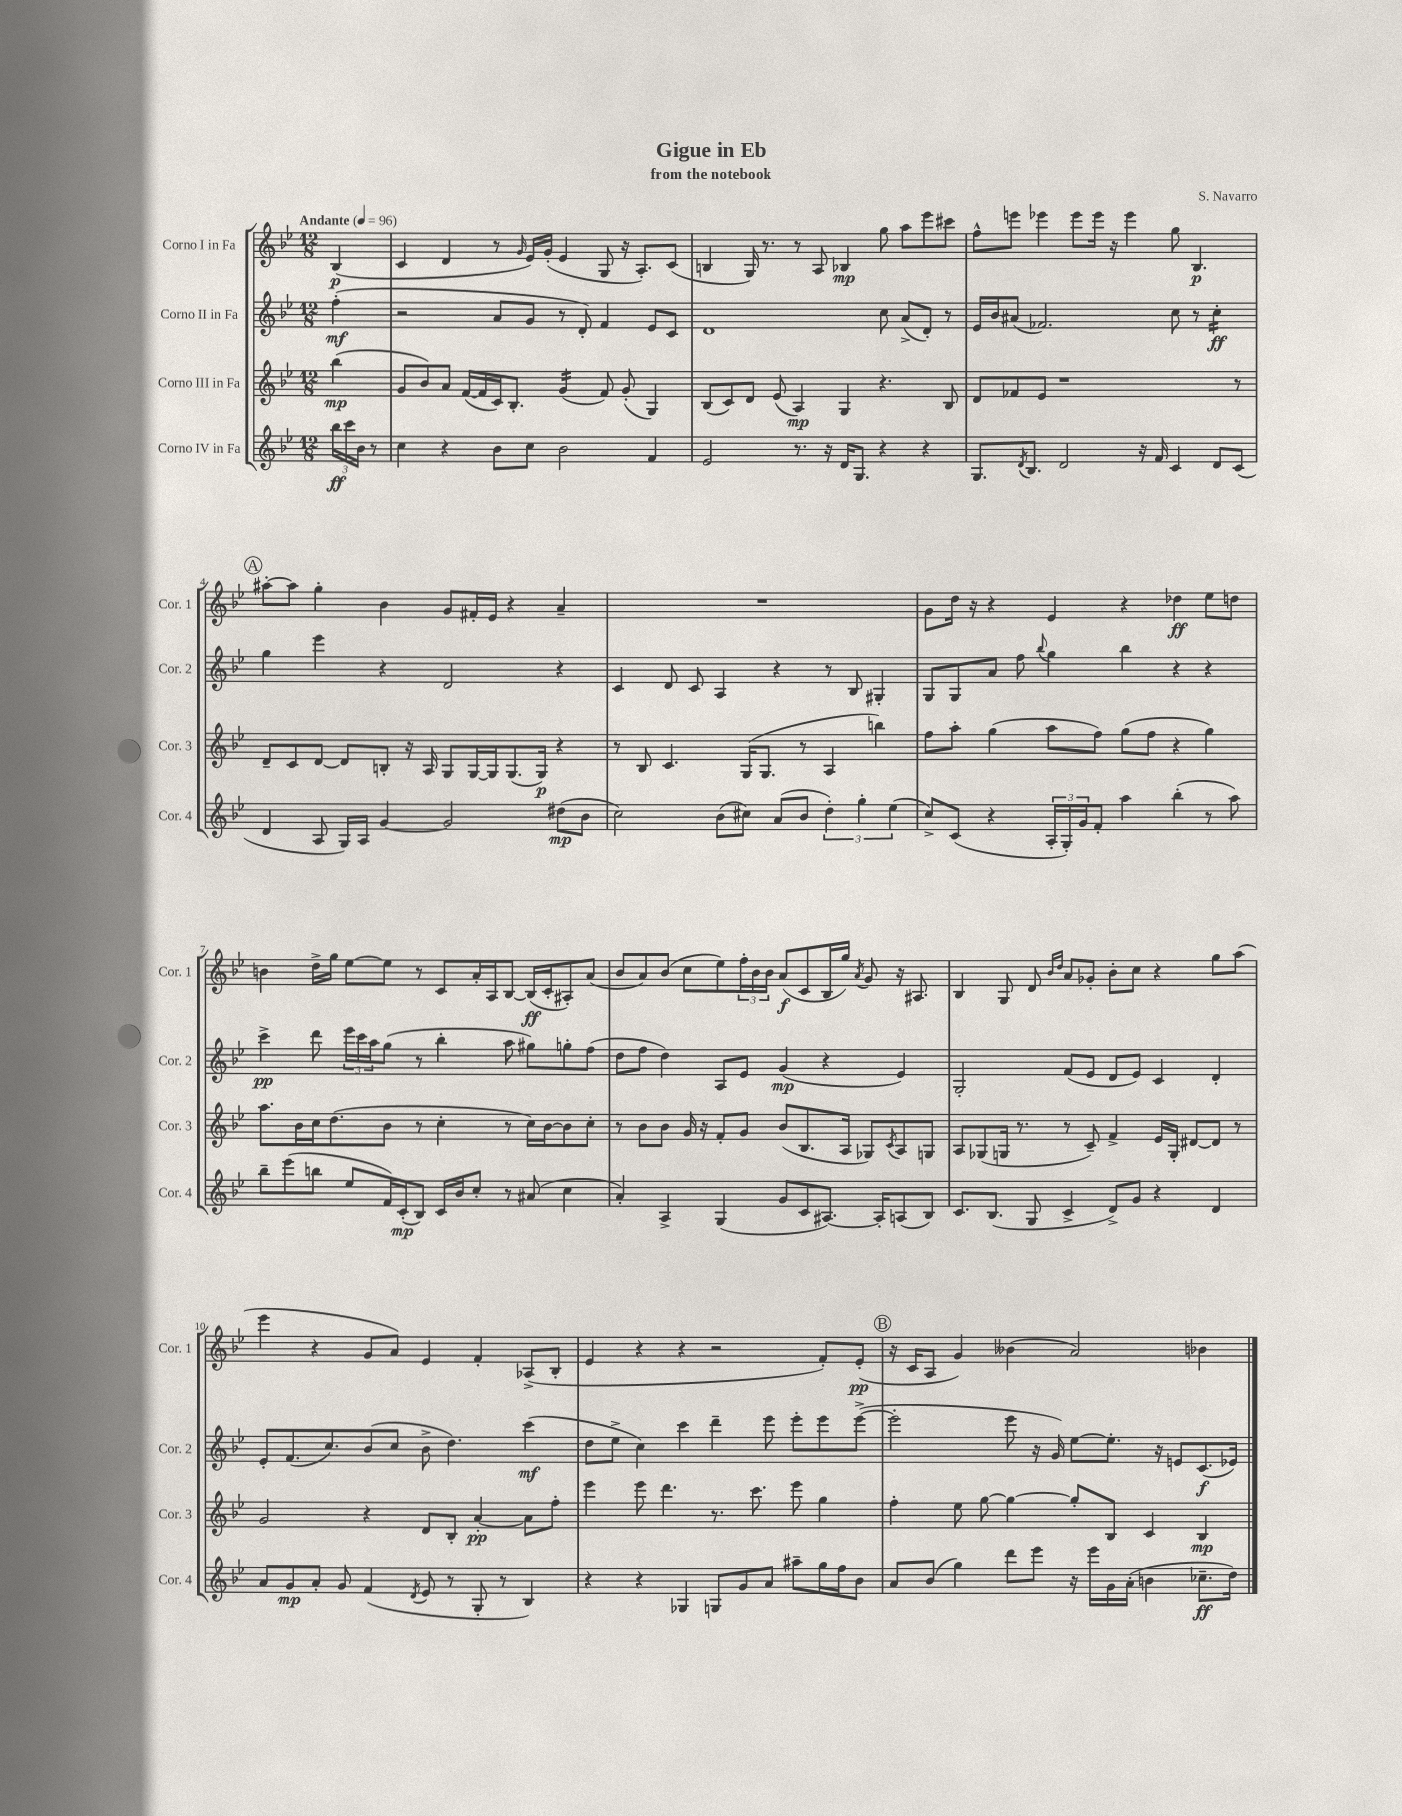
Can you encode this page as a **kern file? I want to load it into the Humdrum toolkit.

**kern	**kern	**kern	**kern
*staff4	*staff3	*staff2	*staff1
*clefG2	*clefG2	*clefG2	*clefG2
*k[b-e-]	*k[b-e-]	*k[b-e-]	*k[b-e-]
*M12/8	*M12/8	*M12/8	*M12/8
*MM96	*MM96	*MM96	*MM96
24bb-\LL	(4bb-\	(4ff'\	(4B-/
24ccc\	.	.	.
24b-\JJ	.	.	.
8r	.	.	.
=	=	=	=
4cc\	8g/L	2r	4c/
.	8b-/)	.	.
4r	8a/J	.	4d/
.	([16f/LL	.	.
.	16f/]	.	.
8b-\L	16c/J)	8a/L	8r
.	8.B-'/J	.	.
.	.	.	16qqg/
8cc\J	.	8g/J	16e-/LL)
.	.	.	(16g'/JJ
2b-\	(4g/	8r	4e-/
.	.	8d'/)	.
.	8f/)	4f/	8G/
.	(8g'/	.	16r
.	.	.	8.A'/L)
4f/	4G/)	8e-/L	.
.	.	8c/J	(8c/J
=	=	=	=
2e-/	(8B-/L	1d	4B/
.	8c/)	.	.
.	8d/J	.	16G/)
.	.	.	8.r
.	(8e-/	.	.
8.r	4A/)	.	8r
.	.	.	8A/
16r	.	.	.
16d/LK	4G/	.	4B-/
8.G/J	.	.	.
4r	4.r	8cc\	8gg\
.	.	(8a^/L	8aa\L
4r	.	8d'/J)	8eee-\
.	8B-/	8r	8ccc#\J
=	=	=	=
8.G/L	8d/L	16e-/LL	8ff^^\L
.	.	16b-/J	.
.	8f-/	(8a#/J	8eee\J
8qd/	.	.	.
8.B-/J	.	.	.
.	8e-/J	2.f-/)	4eee-\
2d/	1r	.	.
.	.	.	8eee-\L
.	.	.	16eee-\Jk
.	.	.	16r
.	.	.	4eee-\
16r	.	.	.
16f/	.	.	.
4c/	.	8cc\	8gg\
.	.	8r	4.B-/
8d/L	.	4cc'\	.
(8c/J	8r	.	.
=	=	=	=
4d/	8d~/L	4gg\	[8aa#'\L
.	8c/	.	8aa#\]J
8A/	[8d/J	4eee-\	4gg'\
16G/LL)	8d/]L	.	.
16A/JJ	.	.	.
[4g/	8B'/J	4r	4b-\
.	16r	.	.
.	16A/	.	.
2g/]	8G/L	2d/	8g/L
.	[16G/L	.	16f#'/L
.	16G/]J	.	16e-/JJ
.	(8.G/	.	4r
.	16G/Jk)	.	.
(8dd#\L	4r	4r	4a~/
8b-\J	.	.	.
=	=	=	=
2cc\)	8r	4c/	1.r
.	8B-/	.	.
.	4.c/	8d/	.
.	.	8c/	.
(8b-\L	.	4A/	.
8cc#\J)	(16G/LK	.	.
.	8.G/J	.	.
(8a/L	.	4r	.
8b-/J	8r	.	.
6dd'\)	4A/	8r	.
.	.	8B-/	.
6gg'\	.	.	.
.	4bb\)	4G#'/	.
(6ee-\	.	.	.
=	=	=	=
8cc^/L)	8ff\L	8G/L	8g\L
(8c/J	8aa'\J	8G/	16dd\Jk
.	.	.	16r
4r	(4gg\	8a/J	4r
.	.	8ff\	.
.	.	8qqbb-/	.
24A'/LL	8aa\L	4gg\	4e-/
24G'/)	.	.	.
24g/J	.	.	.
8f'/J	8ff\J)	.	.
4aa\	(8gg\L	4bb-\	4r
.	8ff\J	.	.
(4bb-'\	4r	4r	4dd-\
8r	4gg\)	4r	8ee-\L
8aa\)	.	.	8dd\J
=	=	=	=
8bb-~\L	8.aa\L	4ccc^\	4b\
(8eee-\	.	.	.
.	16b-\L	.	.
8bb\J	16cc\J	8ddd\	16dd^\LL
.	(8.dd\	.	16gg\JJ
8ee-/L	.	24eee-\LL	[8ee-\L
.	.	24ccc\	.
.	.	24aa\J	.
16f/L)	8b-\J	(8gg\J	8ee-\]J
(16c'/J	.	.	.
8B-/J)	8r	8r	8r
16c/LL	4cc'\	4bb-'\	8c/L
16b-/J	.	.	.
8cc'/J	.	.	16a'/L
.	.	.	16A/J
8r	8r	8aa\	[8B-/J
(8a#/	16cc\LL)	8gg#\L)	(16B-/]LL
.	[16b-\J	.	16c'/J
4cc\	8b-\]	8gg'\	8A#'/)
.	8cc'\J	(8ff\J	(8a/J
=	=	=	=
4a'/)	8r	8dd\L	8b-/L
.	8b-\L	8ff\J	8a/)
4A^/	8b-\J	4dd\)	(8b-/J
.	16g/	.	8cc\L
.	16r	.	.
(4G/	8f'/L	8A/L	8ee-\)
.	8g/J	8e-/J	24ff'\L
.	.	.	24b-\
.	.	.	24b-\JJ
8g/L	(8b-/L	(4g/	(8a/L
8c/	8.B-/	.	8c/
[8.A#/J)	.	4r	16B-/L
.	16A/Jk	.	16gg/JJ)
.	.	.	8qa/
.	8G-/L)	.	8g/
16A#'/]LK	.	.	.
.	8qc/	.	.
(8A/	8A/	4e-/)	16r
.	.	.	8.A#/
8B-/J)	8G/J	.	.
=	=	=	=
8.c/L	8A/L	2G'/	4B-/
.	(8G-/	.	.
(8.B-/J	.	.	.
.	16G/Jk	.	8G/
.	8.r	.	.
8G/	.	.	8d/
.	.	.	16qqb-/LL
.	.	.	16qqdd/JJ
4c^/	8r	(8f/L	8a/L
.	8c~/)	8e-/J	8g-'/J
8d^/L)	4f^/	8d/L	8b-'\L
8g/J	.	8e-/J)	8cc\J
4r	16e-/LL	4c/	4r
.	16G'/JJ	.	.
.	[8d#/L	.	.
4d/	8d#/]J	4d'/	8gg\L
.	8r	.	(8aa\J
=	=	=	=
8a/L	2g/	8e-'/L	4eee-\
8g/	.	(8.f/	.
8a'/J	.	.	4r
.	.	8.cc/)	.
8g/	.	.	.
(4f/	4r	(8b-/	8g/L
.	.	8cc/J	8a/J)
8qd/	.	.	.
8e-/	8d/L	8b-^\	4e-/
8r	8B-'/J	4.dd\)	.
8G'/	[4a'/	.	4f'/
8r	.	.	.
4B-/)	8a\]L	(4ccc\	(8A-^/L
.	8ff'\J	.	8B-'/J
=	=	=	=
4r	4eee-\	8dd\L	4e-/
.	.	8ee-^\J	.
4r	8eee-\	4cc\)	4r
.	4.ddd\	.	.
4G-/	.	4ccc\	4r
8G/L	8.r	4ddd~\	2r
8g/	.	.	.
.	8.ccc\	.	.
8a/J	.	8eee-\	.
8aa#~\L	8eee-\	8eee-'\L	.
16gg\L	4gg\	8eee-\	8f'/L)
16ff\J	.	.	.
8b-\J	.	([8eee-^\J	(8e-'/J
=	=	=	=
8a/L	4ff'\	2eee-'\]	16r
.	.	.	16c/LK
(8b-/J	.	.	8A/J
4gg\)	8ee-\	.	4g/)
.	[8gg\	.	.
8ddd\L	4gg\_	8eee-\	(4b--\
8eee-\J	.	16r	.
.	.	16g/)	.
16r	8gg'/]L	[8ee-\L	2a/)
16eee-\LL	.	.	.
16g\	8B-/J	8.ee-'\]J	.
(16a'\JJ	.	.	.
4b\	4c/	.	.
.	.	16r	.
.	.	8e/L	.
8.cc-~\L	4B-/	(8.c/	4b-\
16dd\Jk)	.	16e-/Jk)	.
==	==	==	==
*-	*-	*-	*-
